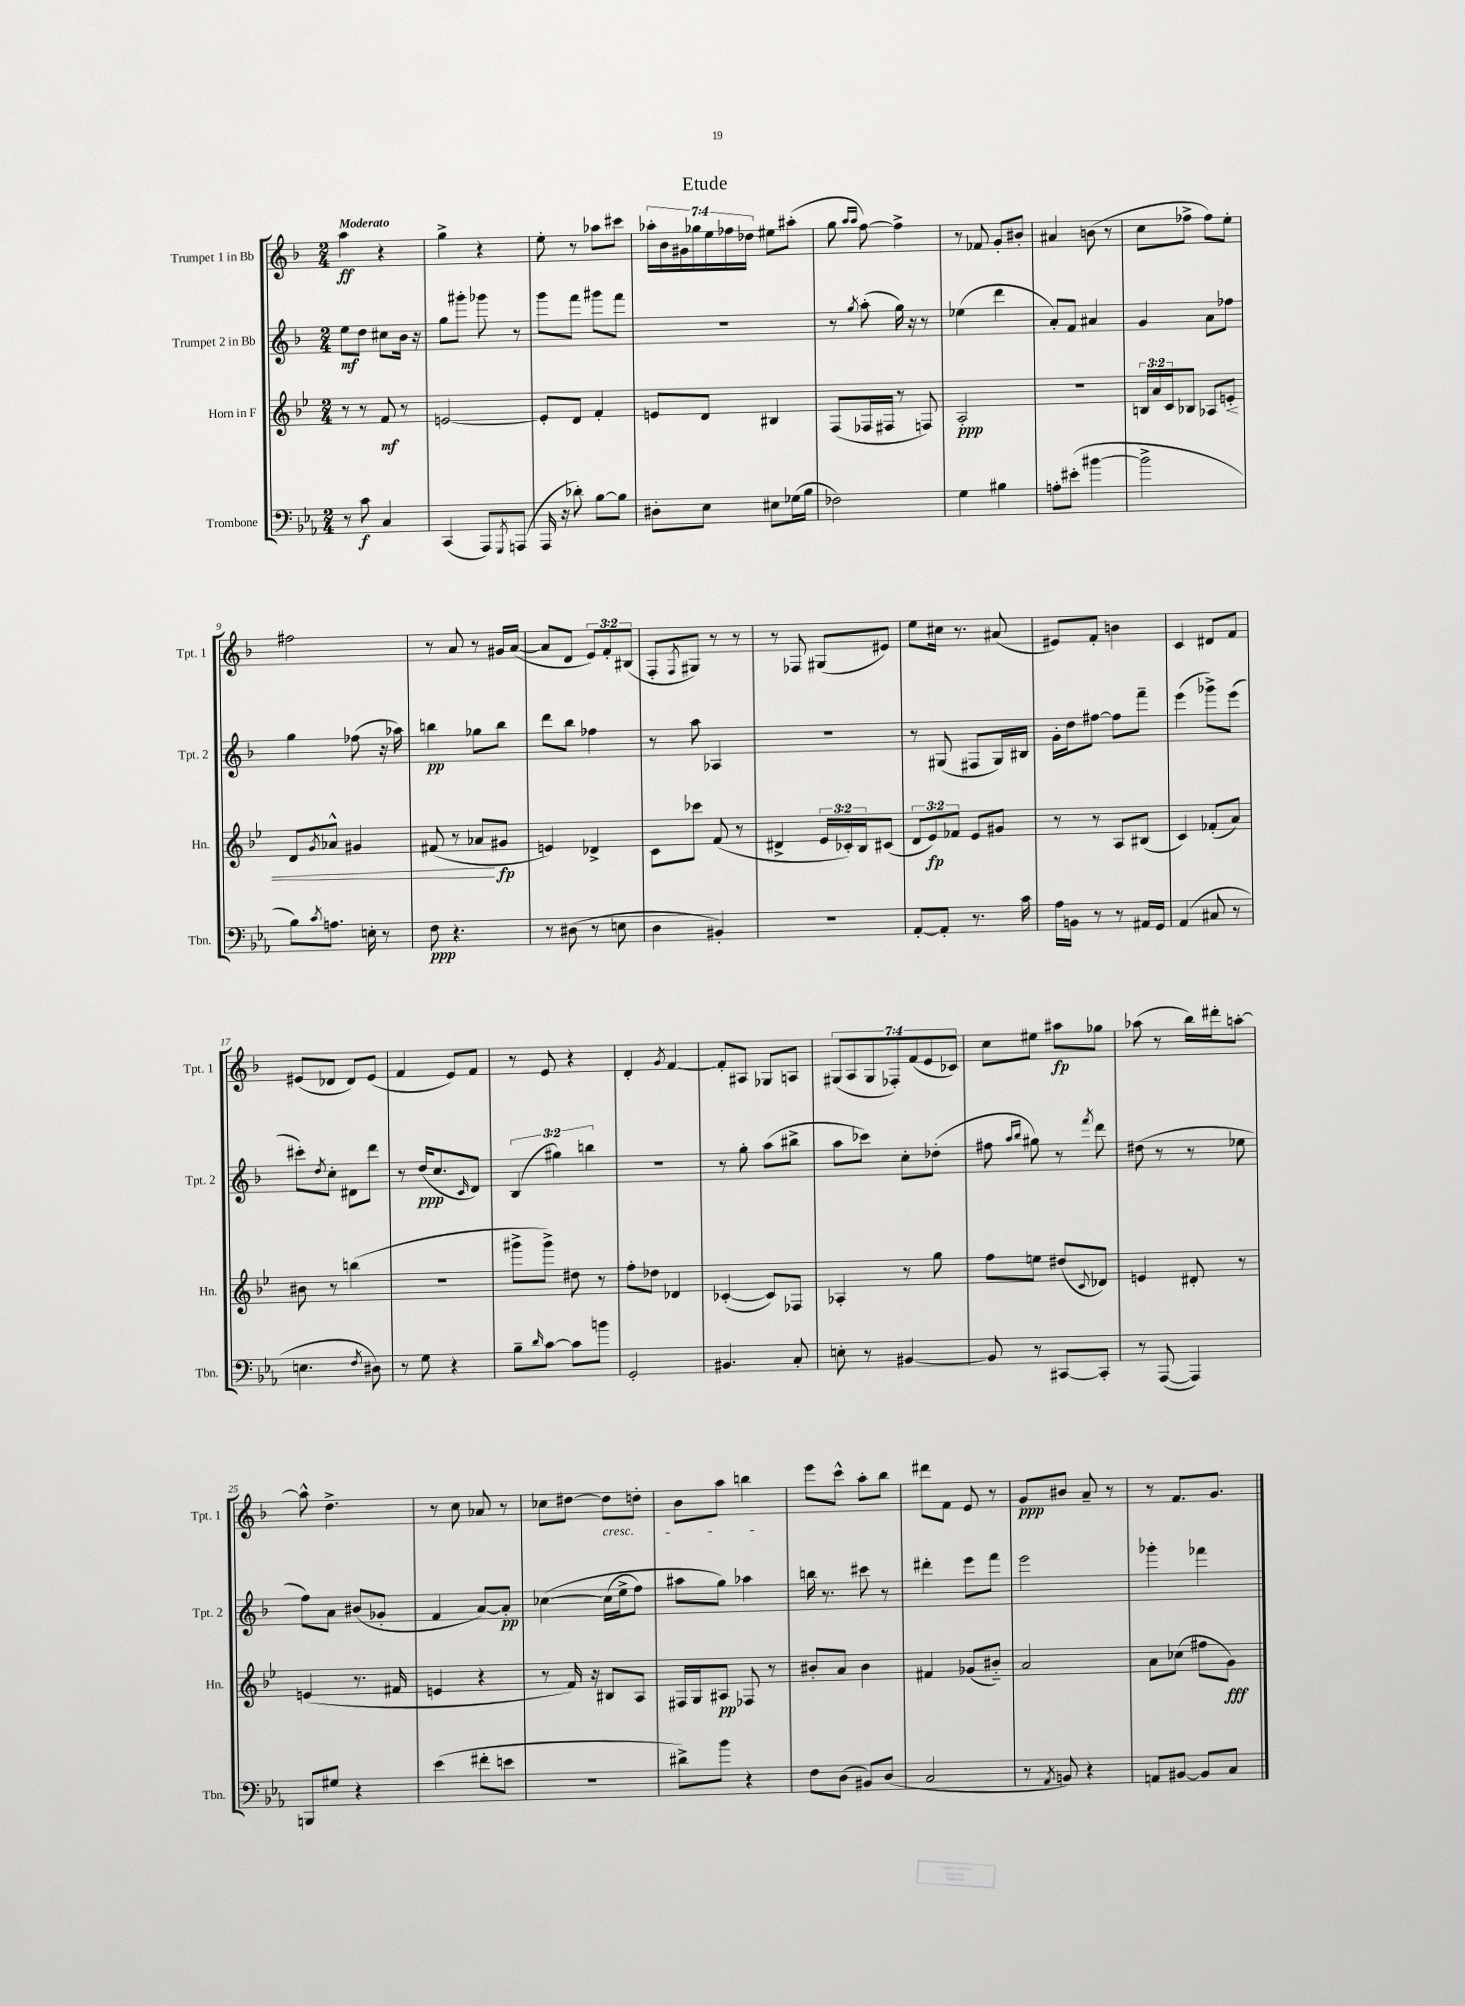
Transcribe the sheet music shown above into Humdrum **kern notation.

**kern	**kern	**kern	**kern
*staff4	*staff3	*staff2	*staff1
*clefF4	*clefG2	*clefG2	*clefG2
*k[b-e-a-]	*k[b-e-]	*k[b-]	*k[b-]
*M2/4	*M2/4	*M2/4	*M2/4
8r	8r	8ee	4aa
8c	8r	8dd	.
4C	8f	8cc#	4r
.	8r	16b-	.
.	.	16r	.
=	=	=	=
(4CC	[2e	8gg	4gg^
.	.	8ggg#'	.
8AAA-)	.	8ggg-	4r
8qGGG	.	.	.
(8AAA	.	8r	.
=	=	=	=
16AAA-	8e']	8ggg	8ee'
16r	.	.	.
8d-')	8d	8fff	8r
[8B-	4f'	8ggg#	8aa-
8B-]	.	8fff	8ccc#
=	=	=	=
8D#'	8e	2r	28aa-'
.	.	.	28b-
.	.	.	28g#
.	.	.	28gg-
8E-	8d	.	.
.	.	.	28ee
.	.	.	28ff-
.	.	.	28dd-
8E#	4B#	.	8ee#
(16G-	.	.	(8aa#'
16B-	.	.	.
=	=	=	=
2F-)	(8F	8r	8gg
.	.	.	16qqaa
.	.	8qgg	16qqaa
.	16F-	(8aa'	[8ff)
.	16F#	.	.
.	8r	16gg)	4ff^]
.	.	16r	.
.	8F)	8r	.
=	=	=	=
4G	2A'	(4ee-	8r
.	.	.	8f-
4B#	.	4ddd	8g'
.	.	.	8b#'
=	=	=	=
8A'	2r	8a')	4a#
(8e#'	.	8f	.
[4b#	.	4a#	(8b
.	.	.	8r
=	=	=	=
2b#^]	24B	4g	8cc
.	24a	.	.
.	24c	.	.
.	8B-	.	8ff-^
.	8A-	8a	8ff-)
.	8e'	8ff-	8ee'
=	=	=	=
8B-)	8d	4gg	2ff#
8qc	8qg	.	.
8.A	8a-^^	.	.
.	4g#	(8ff-	.
16E'	.	.	.
8r	.	16r	.
.	.	16aa-)	.
=	=	=	=
8F	(8f#	4bb	8r
4.r	8r	.	8a
.	8a-	8gg-	8r
.	8g#	8bb	16g#
.	.	.	([16a
=	=	=	=
8r	4e)	8ddd	8a]
(8D#	.	8bb-	8d
8r	4d-^	4ff-	12e)
.	.	.	12f'
8E	.	.	.
.	.	.	(12B#
=	=	=	=
4D	8c	8r	8F'
.	.	.	8qF
.	8ccc-	8aa	8G#)
4BB#')	(8f	4A-	8r
.	8r	.	8r
=	=	=	=
2r	4d#^	2r	8r
.	.	.	8F-
.	24e-	.	(8G#
.	24c-')	.	.
.	24B-	.	.
.	(8c#	.	8e#)
=	=	=	=
[8AA-'	12d	8r	8ee
.	12e-)	.	.
8AA-']	.	(8G#	16cc#
.	12f-	.	.
.	.	.	8.r
8.r	8e-	8F#	.
.	8g#	16G#)	(8a#
16c	.	16B#	.
=	=	=	=
16A-	8r	16g'	8e#)
16BB	.	16dd	.
8r	8r	[8ff#	8f'
8r	8A	8ff#]	4b
16AA#	(8B#	8fff~	.
16GG	.	.	.
=	=	=	=
(4AA-	4c)	(4eee	4c
8C#	(8f-'	8ggg-^)	8d#
8r	8a)	(8eee	8f
=	=	=	=
4.E	8b#	8ccc#')	(8e#
.	.	8qdd	.
.	8r	8cc'	8d-
.	(4bb	8d#	8d-)
8qF	.	.	.
8D#)	.	8ddd	(8e#
=	=	=	=
8r	2r	8r	4f
8G	.	(16dd	.
.	.	8.cc	.
4r	.	.	8e)
.	.	16qqc	.
.	.	8d)	8f
=	=	=	=
8B-~	8ggg#^	(6B-	8r
16qqd	.	.	.
[8c	8ggg#^)	.	8e
.	.	6gg#)	.
8c]	8dd#	.	4r
.	.	6bb	.
8b	8r	.	.
=	=	=	=
2GG'	8ff'	2r	4d'
.	8dd-	.	.
.	.	.	8qg
.	4d-	.	[4f
=	=	=	=
4.BB#	([4c-'	8r	8f']
.	.	8gg'	8A#
.	8c-])	(8aa	8G-
8C'	8F-	8bb#^	8A
=	=	=	=
8E'	4A-'	8aa	(14G#
.	.	.	14A
8r	.	8ccc-)	.
.	.	.	14G#
.	.	.	14F-')
[4BB#	8r	8cc'	.
.	.	.	(14f
.	.	.	14e
.	8gg	(8dd-'	.
.	.	.	14c-)
=	=	=	=
8BB#]	8ff	8ff#	8cc
.	.	16qqaa	.
.	.	16qqbb-	.
8r	8ee	8gg#)	8ee#
[8CC#	(8dd#	8r	8aa#
.	8qqc	8qfff	.
8CC#']	8d-)	8ddd	8gg-
=	=	=	=
8r	4e	(8dd#	(8aa-
([8AAA-	.	8r	8r
4AAA-])	8d#'	8r	16bb-)
.	.	.	16ddd#'
.	8r	8ee-	[8aa'
=	=	=	=
8BBB	(4e	8ff)	8aa^^]
8G#	.	8a	4.dd^
4r	8.r	(8b#	.
.	.	8g-'	.
.	16f#	.	.
=	=	=	=
(4e-	4e	4f	8r
.	.	.	8cc
8f#'	4r	[8a)	8a-
8e	.	8a']	8r
=	=	=	=
2r	8r	&([4cc-	8cc-
.	16f)	.	[8dd#
.	16r	.	.
.	8B#	(16cc-]	8dd#]
.	.	16ee^	.
.	8A	8ff)	8dd'
=	=	=	=
8d#^)	16F#	8aa#	8b-
.	16G	.	.
8b-	8A#	8gg&)	8aa
4r	8F-	4aa-	4bb
.	8r	.	.
=	=	=	=
8F	8b#'	16bb	8eee
.	.	8.r	.
(8D	8a	.	8ccc^^
8BB#)	4b#	8ccc#	8aa'
(8D	.	8r	8bb-
=	=	=	=
2C	4f#	4ddd#'	8ddd#
.	.	.	8f
.	(8g-	8eee	8e
.	8b#'~)	8fff	8r
=	=	=	=
8r	2a	2eee	8g
8qAA-	.	.	.
8BB)	.	.	8b#
4r	.	.	8a~
.	.	.	8r
=	=	=	=
8AA	8a	4ggg-'	8r
[8BB#	(8cc-	.	8.f
8BB#]	8ff#	4fff-	.
.	.	.	8.g
8C	8g)	.	.
==	==	==	==
*-	*-	*-	*-
